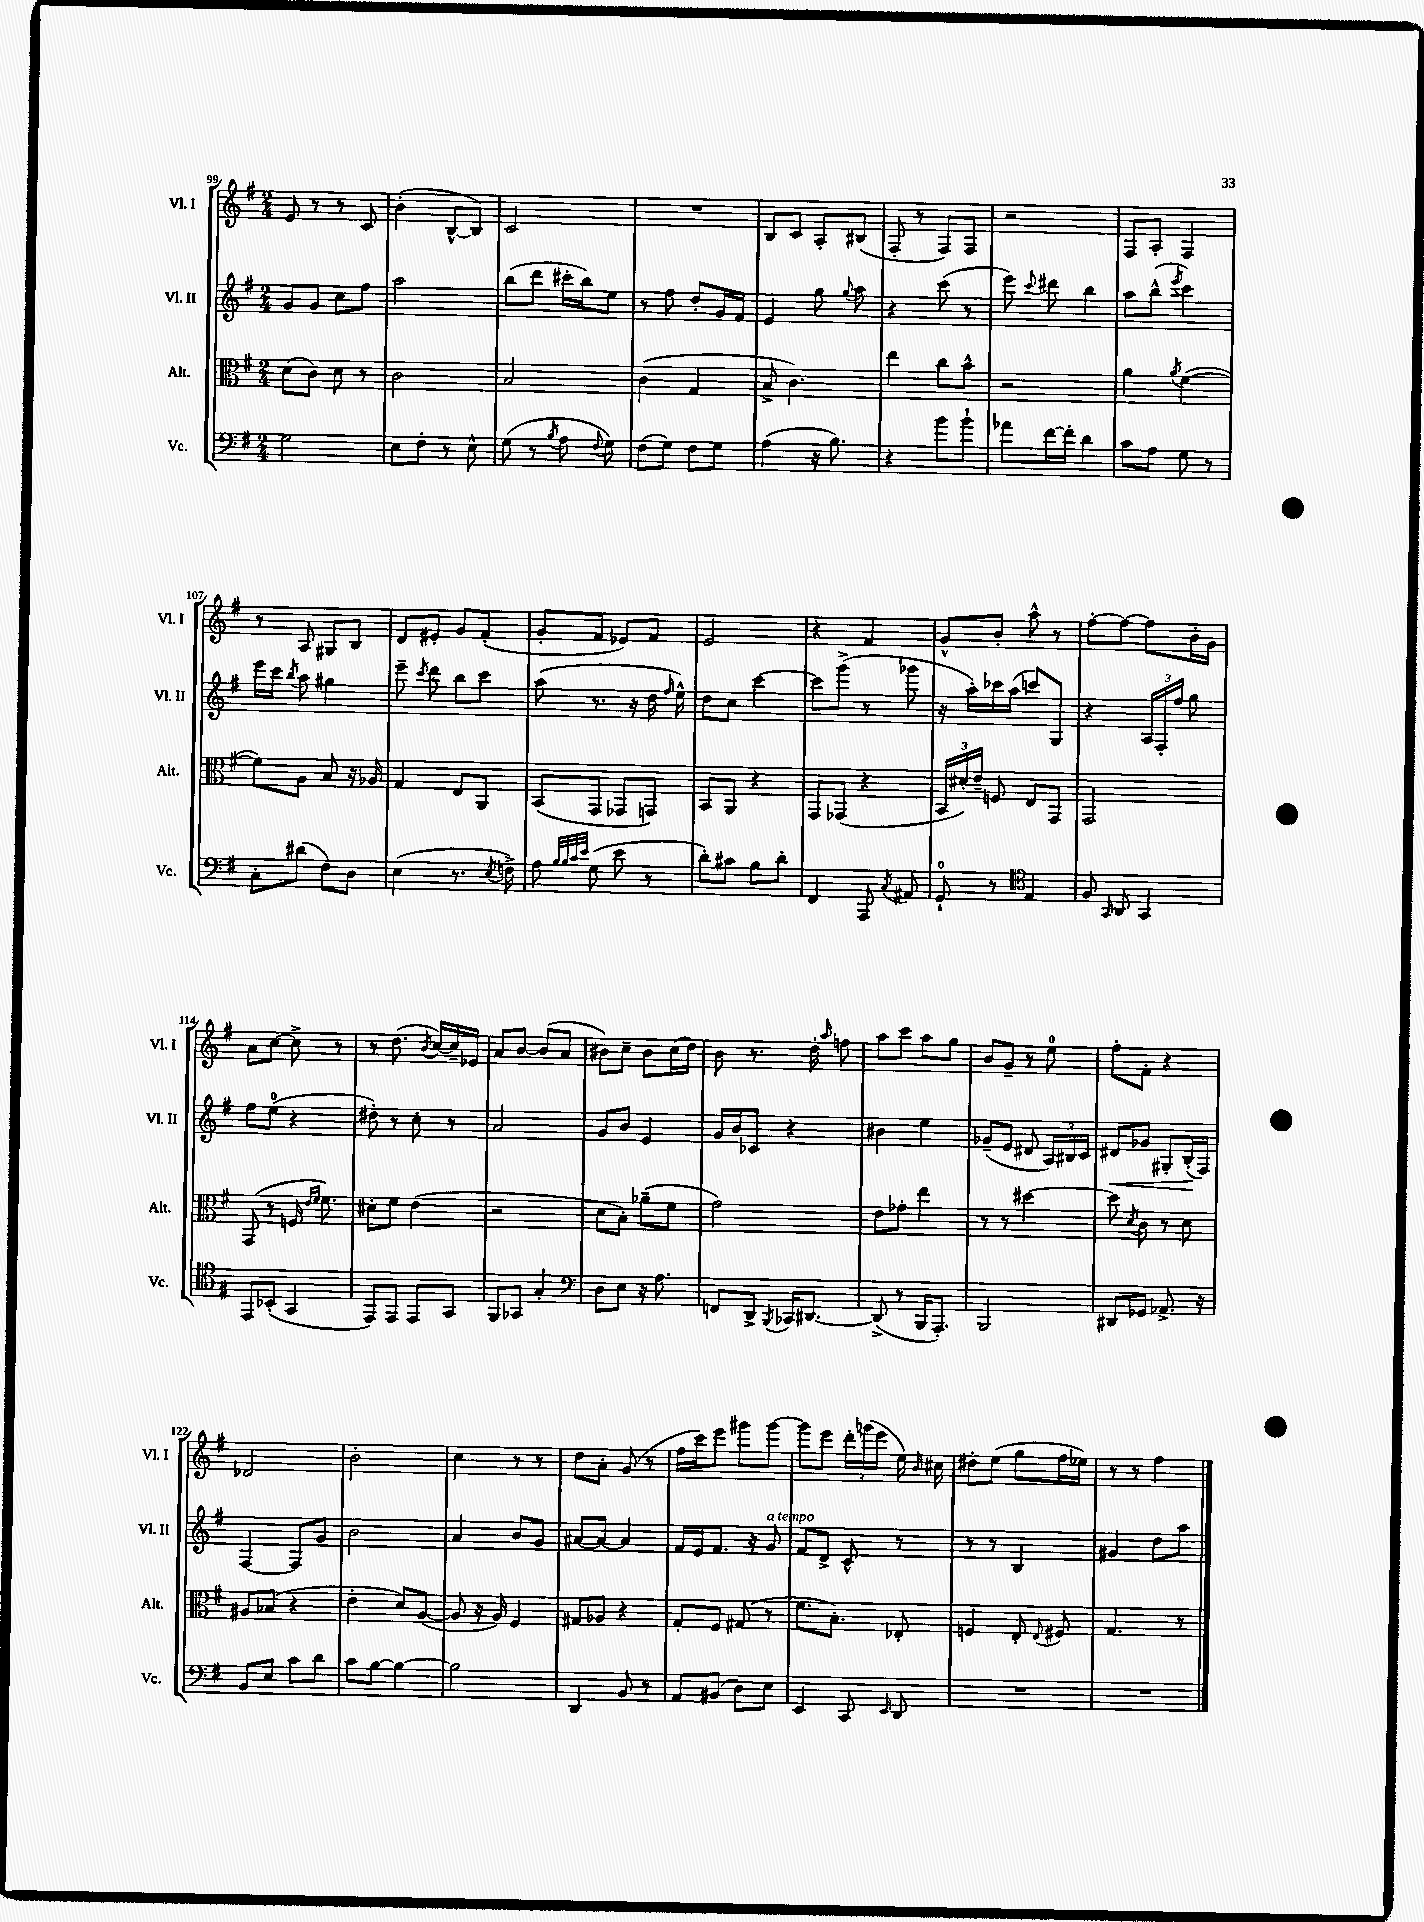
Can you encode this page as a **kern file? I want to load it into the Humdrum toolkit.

**kern	**kern	**kern	**kern
*staff4	*staff3	*staff2	*staff1
*clefF4	*clefC3	*clefG2	*clefG2
*k[f#]	*k[f#]	*k[f#]	*k[f#]
*M2/4	*M2/4	*M2/4	*M2/4
2G	(8d	8g	8e
.	8c)	8g	8r
.	8d	8cc	8r
.	8r	8ff#	8c
=	=	=	=
8E	2c	2aa	(4b'
8F#'	.	.	.
8r	.	.	[8B^^
8E^^	.	.	8B])
=	=	=	=
(8G	2B	(8bb	2c
8r	.	8ddd	.
8qB	.	.	.
8A	.	16ccc#'	.
.	.	16bb)	.
8qqF#	.	.	.
8G)	.	8ee	.
=	=	=	=
(8F#	(4c	8r	2r
8G)	.	8ff#	.
8F#	4G	8dd'	.
8G	.	16g	.
.	.	16f#	.
=	=	=	=
(4A	8B^	4e	8B
.	4.c)	.	8c
16r	.	8gg	8A'
8.B)	.	.	.
.	.	8qqgg	.
.	.	8aa	(8B#
=	=	=	=
4r	4ee	4r	8F#'
.	.	.	8r
8b	8cc	(8ccc	8F#)
8b`	8b^^	8r	8F#
=	=	=	=
8a-	2r	8eee)	2r
.	.	8qqccc	.
[16f#	.	8ddd#	.
16f#']	.	.	.
4d	.	4bb	.
=	=	=	=
8c	4a	8aa	8F#
8A	.	(8bb^^	8A'
.	8qa	8qeee	.
8G	([4f#	4ccc)	4F#
8r	.	.	.
=	=	=	=
8C'	8f#])	16eee	8r
.	.	16ccc	.
.	.	8qbb	.
(8d#	8A	8aa	8A
8F#)	8B	4gg#	8G#
8D	16r	.	8B
.	16A-	.	.
=	=	=	=
(4E	4G	8eee~	8d
.	.	8qccc	.
.	.	8ddd	8e#'
8.r	8E	8bb	8g
.	8AA	8ccc	(8f#'
8qE	.	.	.
16F^)	.	.	.
=	=	=	=
8A	(8BB	(8aa	8g'
32qqB	.	.	.
32qqB	.	.	.
32qqc	.	.	.
32qqe	.	.	.
(8G	8GG	8.r	8f#
8e	8GG-	.	8e-)
.	.	16r	.
8r	8GG)	16dd	8f#
.	.	16qqff#	.
.	.	16ee^^)	.
=	=	=	=
8d')	8BB	8dd	2e
8c#	8AA	8cc	.
8B	4r	[4ccc	.
8d'	.	.	.
=	=	=	=
4FF#	8GG	8ccc]	4r
.	(8GG-	(8ggg^	.
8AAA	4r	8r	4f#
8qC	.	.	.
8AA#	.	8ggg-	.
=	=	=	=
8GG`	24BB	16r	8g^^
.	24d#')	.	.
.	.	16aa')	.
.	24e~	.	.
8r	8F	16ccc-	8b'
.	.	(16aa	.
*clefC4	*	*	*
4E	8E	8ccc)	8aa^^
.	8GG	8G	8r
=	=	=	=
8F#	2GG	4r	[8ff#'
16qqGG	.	.	.
8AA	.	.	8ff#_
4GG	.	24A	8ff#]
.	.	24F#'	.
.	.	24ff#	.
.	.	8gg	16b'
.	.	.	16g
=	=	=	=
8EE	(8GG	8ff#	8a
(8BB-'	8r	(8ee	[8cc
4GG	16F	4r	8cc^]
.	16qqe	.	.
.	16qqf#	.	.
.	8.f#)	.	.
.	.	.	8r
=	=	=	=
8EE)	8d#'	8dd#')	8r
8EE	8f#	8r	(8.dd
8EE	(4e	8cc'	.
.	.	.	8qb
.	.	.	[16cc)
8GG	.	8r	16cc~]
.	.	.	16e-
=	=	=	=
8FF#	2r	2a	8a
8GG-	.	.	[8b
4G'	.	.	(8b]
.	.	.	8a
=	=	=	=
*clefF4	*	*	*
8D	8d	8g	8b#)
8E	8B')	8b	8cc~
16r	(8a-~	4e	8b#
8.A	.	.	.
.	8f#	.	(16cc
.	.	.	16dd)
=	=	=	=
8FF	2g)	16g	8b
.	.	16b	.
8DD^	.	8c-	8.r
8qBBB	.	.	.
16CC-	.	4r	.
[8.DD#	.	.	16dd'
.	.	.	16qqaa
.	.	.	8ff
=	=	=	=
(8DD#^]	8e	4b#	8aa
8r	8g-'	.	8ccc
16BBB	4ee	4ee	8aa
8.AAA')	.	.	.
.	.	.	8gg
=	=	=	=
2BBB	8r	(8g-~	8b
.	8r	8e	8g~
.	[4dd#	8d#	8r
.	.	24A)	8ee
.	.	24B#	.
.	.	24c	.
=	=	=	=
8DD#	8dd#]	8d#	8ff#'
.	8qd	.	.
8GG-	8c	8g-	8f#'
8.AA-^	8r	8G#'	4r
.	8d	(16B'	.
16r	.	16F#)	.
=	=	=	=
8BB	8A#	[4F#	2d-
8E	(8B-	.	.
8c	4r	8F#]	.
8d	.	8g	.
=	=	=	=
8c	4e'	2b	2b'
[8B	.	.	.
4B_	8d)	.	.
.	([8A	.	.
=	=	=	=
2B]	8A]	4a	4cc
.	16r	.	.
.	16A)	.	.
.	4F#	8b	8r
.	.	8g	8r
=	=	=	=
4DD	8G#	[8a#	8dd
.	8A-	8a#_	8a'
8BB	4r	4a#]	(8g
8r	.	.	8r
=	=	=	=
8AA	8G'	16f#	16ff#
.	.	16e	16ccc)
(8BB#	8F#	8.f#	8eee
8D)	(8G#	.	8ggg#
.	.	16r	.
8E	8r	8g	[8ggg#
=	=	=	=
4EE	8.f#	8f#	8ggg#]
.	.	8d^	8eee
.	8.B')	.	.
8CC	.	8c^^	24ddd'
.	.	.	(24ggg
.	.	.	24eee
16qqEE	.	.	.
8DD	8E-'	8r	16ee)
.	.	.	16qqb
.	.	.	16cc#
=	=	=	=
2r	4F	8r	8dd#'
.	.	8r	(8ee
.	8E'	4B	8gg
.	8qqE	.	.
.	8F#	.	16ff#
.	.	.	16ee-)
=	=	=	=
2r	4.G	4g#	8r
.	.	.	8r
.	.	8dd	4ff#
.	8r	8aa	.
==	==	==	==
*-	*-	*-	*-
